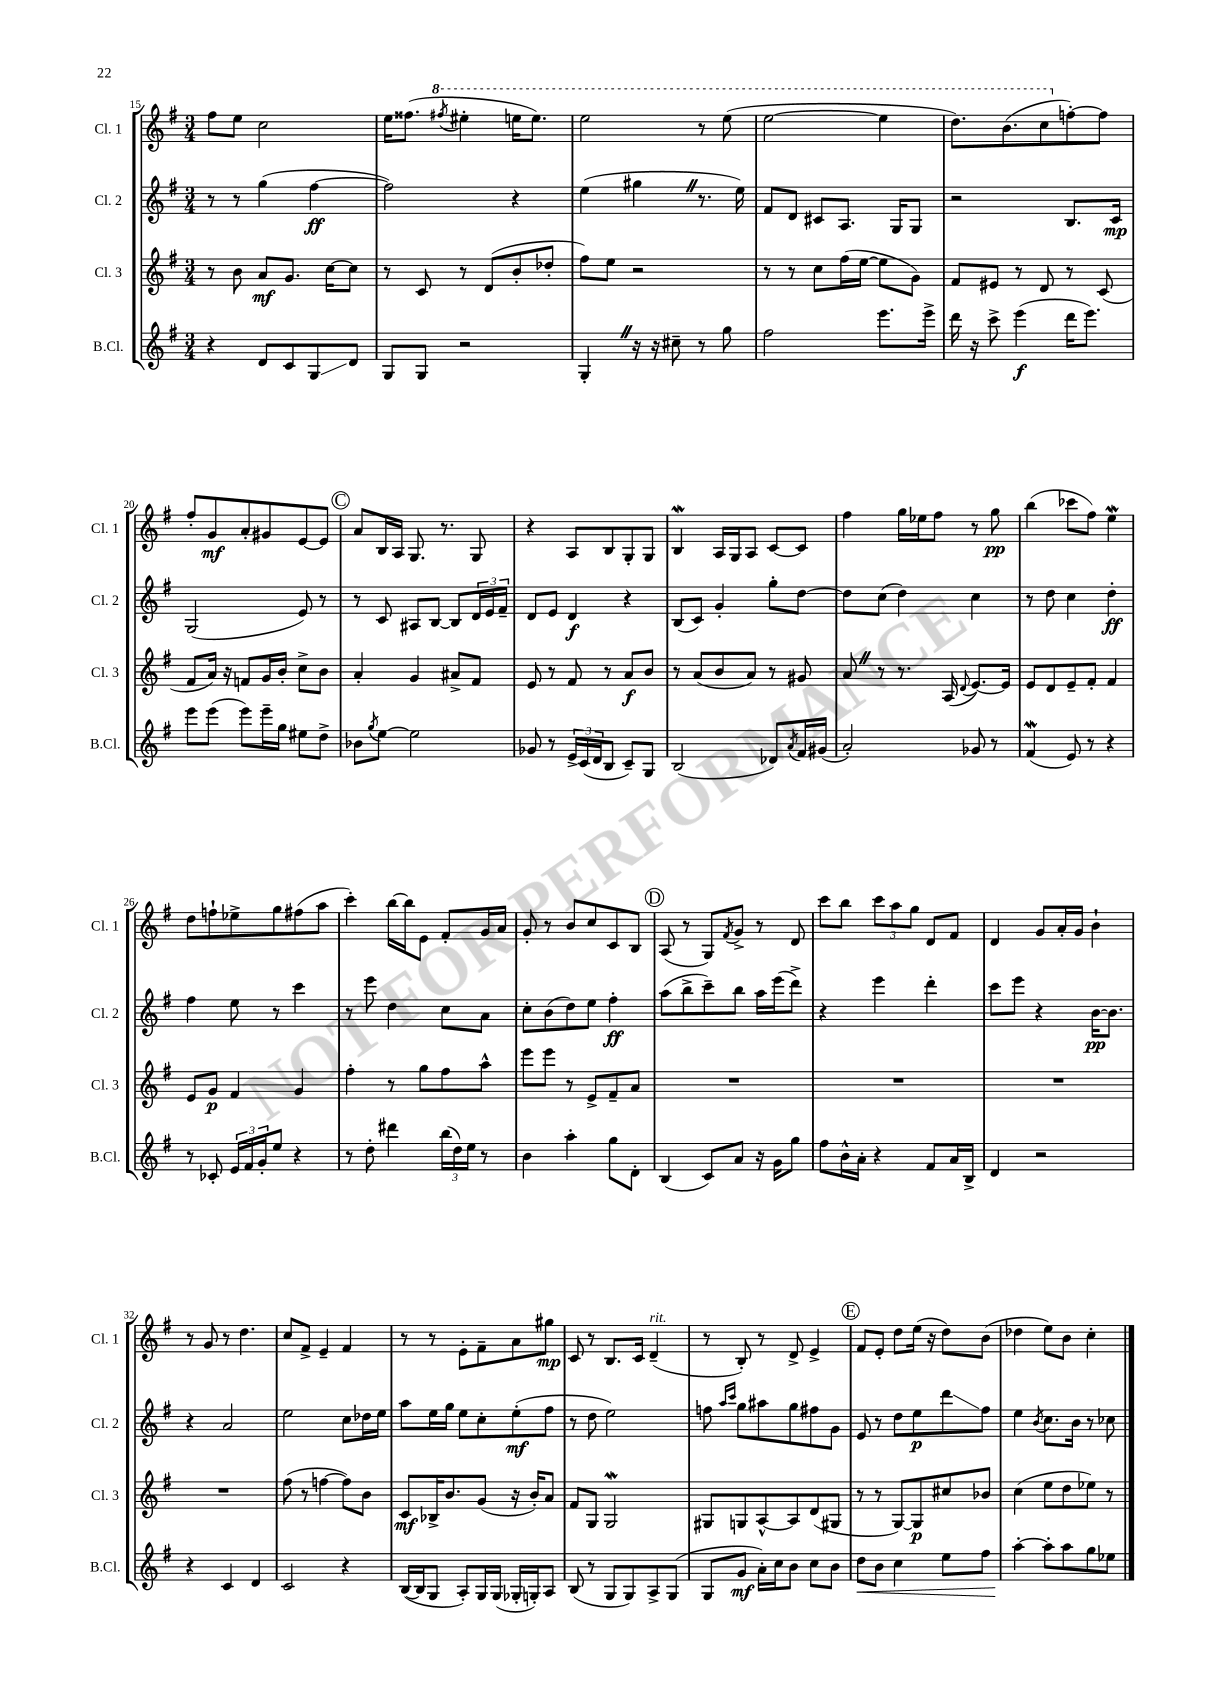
<<
\new StaffGroup <<
\new Staff = "s0" \with { instrumentName = "Cl. 1" shortInstrumentName = "Cl. 1" } {
    \clef treble \key g \major \numericTimeSignature \time 3/4
    fis''8 e''8 c''2 |
    e''16 fisis''8.( \ottava #1 \acciaccatura { fis'''!8 } eis'''4-. e'''16 e'''8.) |
    e'''2 r8 e'''8( |
    e'''2~ e'''4 |
    d'''8.) b''8.( c'''8 \ottava #0 f''8~-.) f''8 |
    fis''8-. g'8\mf a'8-. gis'8 e'8~ e'8 |
    \mark \markup { \circle "C" } a'8 b16 a16 g8. r8. g8 |
    r4 a8 b8 g8-. g8 |
    b4\mordent a16 g16 a8 c'8~ c'8 |
    fis''4 g''16 ees''16 fis''8 r8 g''8\pp |
    b''4( ces'''8 fis''8) e''4\mordent |
    d''8 f''8-! ees''8-> g''8 fis''8( a''8 |
    c'''4-.) b''16~ b''16 e'8 fis'8-. g'16 a'16 |
    g'8-. r8 b'8 c''8 c'8 b8 |
    \mark \markup { \circle "D" } a8( r8 g8) \acciaccatura { fis'8 } g'8-> r8 d'8 |
    c'''8 b''8 \tuplet 3/2 { c'''8 a''8 g''8 } d'8 fis'8 |
    d'4 g'8 a'16-. g'16 b'4-! |
    r8 g'8 r8 d''4. |
    c''8 fis'8-> e'4-- fis'4 |
    r8 r8 e'8-. fis'8-- a'8 gis''8\mp |
    c'8 r8 b8. c'16 d'4--^\markup { \italic "rit." }( |
    r8 b8-.) r8 d'8-> e'4-> |
    \mark \markup { \circle "E" } fis'8 e'8-. d''8 e''16( r16 d''8) b'8( |
    des''4 e''8) b'8 c''4-. \bar "|." |
}
\new Staff = "s1" \with { instrumentName = "Cl. 2" shortInstrumentName = "Cl. 2" } {
    \clef treble \key g \major \numericTimeSignature \time 3/4
    r8 r8 g''4( fis''4~\ff |
    fis''2) r4 |
    e''4( gis''4 \once \override BreathingSign.text = \markup { \musicglyph "scripts.caesura.straight" } \breathe r8. e''16) |
    fis'8 d'8 cis'8 a8. g16 g8 |
    r2 b8. c'16\mp |
    g2( e'8) r8 |
    \mark \markup { \circle "C" } r8 c'8 ais8 b8~ b8 \tuplet 3/2 { d'16 e'16 fis'16-- } |
    d'8 e'8 d'4\f r4 |
    b8( c'8) g'4-. g''8-. d''8~ |
    d''8 c''8( d''4) c''4 |
    r8 d''8 c''4 d''4-.\ff |
    fis''4 e''8 r8 c'''4 |
    r8 e'''8 d''4 c''8 a'8 |
    c''8-. b'8( d''8) e''8 fis''4-.\ff |
    \mark \markup { \circle "D" } a''8( b''8-> c'''8--) b''8 a''16 e'''16( d'''8->) |
    r4 e'''4 d'''4-. |
    c'''8 e'''8 r4 b'16~\pp b'8. |
    r4 a'2 |
    e''2 c''8 des''16 e''16 |
    a''8 e''16 g''16 e''8 c''8-. e''8-.\mf( fis''8 |
    r8 d''8 e''2) |
    f''8 \grace { a''16 c'''16 } g''8 ais''8 g''8 fis''8 g'8 |
    \mark \markup { \circle "E" } e'8 r8 d''8 e''8\p d'''8\glissando fis''8 |
    e''4 \acciaccatura { b'8 } c''8. b'16 r8 ces''8 \bar "|." |
}
\new Staff = "s2" \with { instrumentName = "Cl. 3" shortInstrumentName = "Cl. 3" } {
    \clef treble \key g \major \numericTimeSignature \time 3/4
    r8 b'8 a'8\mf g'8. c''16~ c''8 |
    r8 c'8 r8 d'8( b'8-. des''8-. |
    fis''8) e''8 r2 |
    r8 r8 c''8 fis''16( e''16~ e''8 g'8) |
    fis'8 eis'8 r8 d'8 r8 c'8( |
    fis'8 a'16) r16 f'8 g'16 b'16-. c''8-> b'8 |
    \mark \markup { \circle "C" } a'4-. g'4 ais'8-> fis'8 |
    e'8 r8 fis'8 r8 a'8\f b'8 |
    r8 a'8( b'8 a'8) r8 gis'8 |
    a'8 \once \override BreathingSign.text = \markup { \musicglyph "scripts.caesura.straight" } \breathe r8 r8. a16( \appoggiatura { d'8 } e'8.~) e'16 |
    e'8 d'8 e'8-- fis'8-. fis'4 |
    e'8 g'8\p fis'4 g'4 |
    fis''4-. r8 g''8 fis''8 a''8-^ |
    e'''8 e'''8 r8 e'8-> fis'8-- a'8 |
    \mark \markup { \circle "D" } R2. |
    R2. |
    R2. |
    R2. |
    fis''8( r8 f''4~ f''8) b'8 |
    c'8\mf bes16-> b'8. g'8( r16 b'16-.) a'8 |
    fis'8 g8 g2\mordent |
    gis8 g8 a8~-^ a8 d'8( gis8 |
    \mark \markup { \circle "E" } r8 r8 g8~) g8\p cis''8 bes'8 |
    c''4( e''8 d''8 ees''8) r8 \bar "|." |
}
\new Staff = "s3" \with { instrumentName = "B.Cl." shortInstrumentName = "B.Cl." } {
    \clef treble \key g \major \numericTimeSignature \time 3/4
    r4 d'8 c'8 g8\glissando d'8 |
    g8 g8 r2 |
    g4-. \once \override BreathingSign.text = \markup { \musicglyph "scripts.caesura.straight" } \breathe r16 r16 cis''8-- r8 g''8 |
    fis''2 e'''8. e'''16-> |
    d'''16 r16 c'''8-> e'''4\f( d'''16 e'''8.) |
    e'''8 e'''8( e'''8) e'''16-- g''16 eis''8 d''8-> |
    \mark \markup { \circle "C" } bes'8 \acciaccatura { g''8 } e''8~ e''2 |
    ges'8 r8 \tuplet 3/2 { e'16-> c'16( d'16 } b8 c'8--) g8 |
    b2( des'8) \acciaccatura { a'8 } fis'16 gis'16( |
    a'2-.) ges'8 r8 |
    fis'4\mordent( e'8) r8 r4 |
    r8 ces'8-. \tuplet 3/2 { e'16 fis'16 g'16-. } e''8 r4 |
    r8 d''8-. dis'''4 \tuplet 3/2 { b''16( d''16) e''16 } r8 |
    b'4 a''4-. g''8 d'8-. |
    \mark \markup { \circle "D" } b4( c'8) a'8 r16 g'16 g''8 |
    fis''8 b'16-^ a'16-. r4 fis'8 a'16 b16-> |
    d'4 r2 |
    r4 c'4 d'4 |
    c'2 r4 |
    b16~( b16 g8 a8-.) g16 g16( ges16-. g16-.) a8 |
    b8( r8 g8 g8) a8-> g8( |
    g8 g'8\mf a'16-.) c''16 b'8 c''8 b'8 |
    \mark \markup { \circle "E" } d''8\< b'8 c''4 e''8 fis''8 |
    a''4~-.\! a''8-. a''8 g''8 ees''8 \bar "|." |
}
>>
>>
\layout { \context { \Score currentBarNumber = #15 } }
